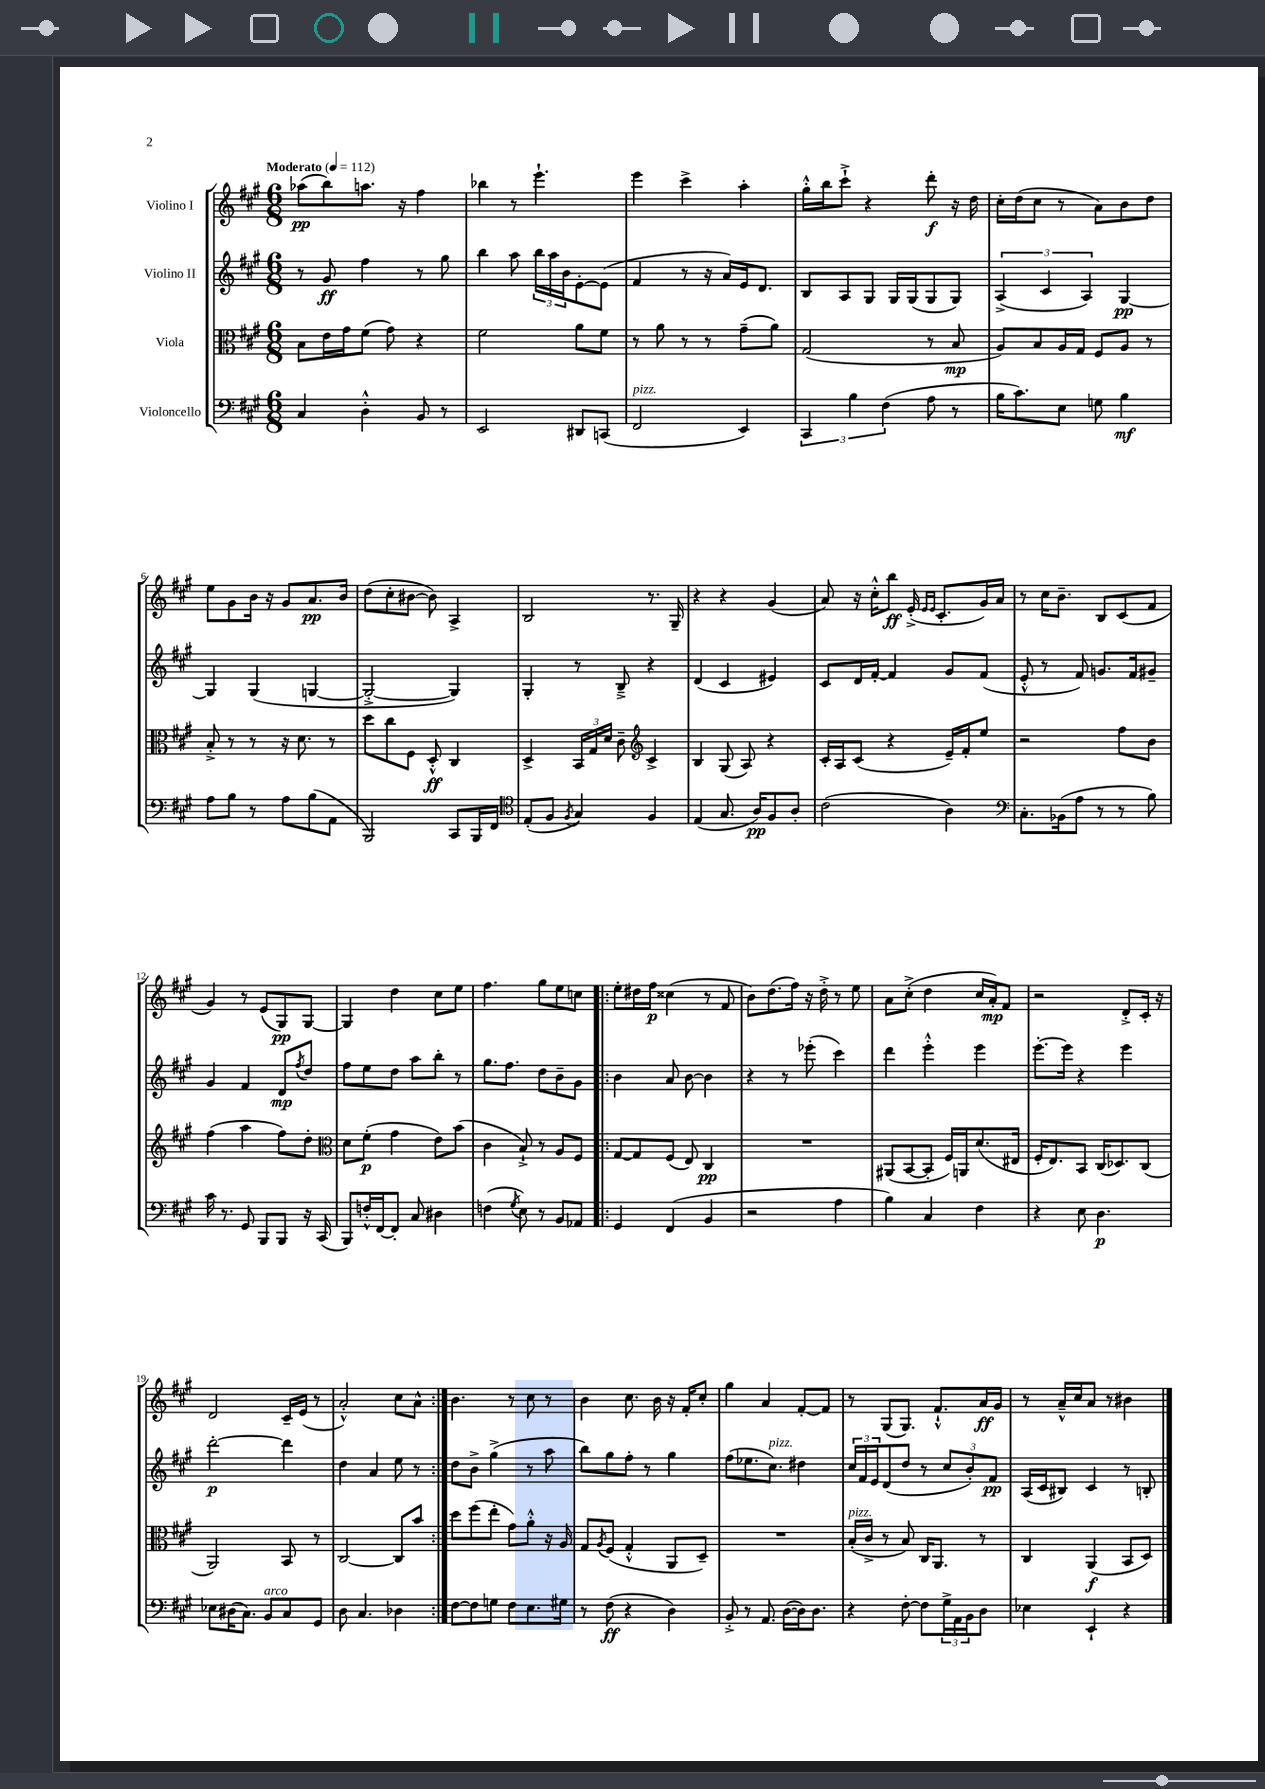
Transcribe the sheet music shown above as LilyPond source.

<<
\new StaffGroup <<
\new Staff = "s0" \with { instrumentName = "Violino I" } {
    \clef treble \key a \major \numericTimeSignature \time 6/8 \tempo "Moderato" 4 = 112
    aes''8\pp( b''8) a''8. r16 fis''4 |
    bes''4 r8 e'''4.-! |
    e'''4 cis'''4-> a''4-. |
    gis''16-.-^ b''16 cis'''8-!-> r4 d'''8-.\f r16 d''16 |
    cis''16-. d''16( cis''8 r8 a'8) b'8 d''8 |
    e''8 gis'8 b'16 r16 gis'8 a'8.\pp b'16 |
    d''8( cis''8-. bis'8~ bis'8) a4-> |
    b2 r8. gis16-- |
    r4 r4 gis'4( |
    a'8) r16 cis''16-.-^ b''8\ff e'16-.->( \grace { e'16 e'16 } cis'8.-. gis'16) a'16 |
    r8 cis''16 b'8.-- b8 cis'8( fis'8 |
    gis'4) r8 e'8( gis8\pp) gis8~ |
    gis4 d''4 cis''8 e''8 |
    fis''4. gis''8 e''8 c''8 |
    \repeat volta 2 { e''8-. dis''16 fis''16\p cisis''4( r8 fis'8 |
    b'8) d''8.( fis''16) r16 d''16-.-> r8 e''8 |
    a'8 cis''8-.->( d''4 cis''16 a'16-.\mp) fis'8 |
    r2 d'8-.-> cis'16-. r16 |
    d'2 cis'16-- e'16( r8 |
    a'2-.-^) cis''8 a'8-^ | }
    b'4. r8 cis''8 r8 |
    b'4 cis''8. b'16 r16 fis'16-. cis''8-. |
    gis''4 a'4 fis'8~-. fis'8 |
    r8 gis8( gis8.) fis'8.-!-^ a'16\ff gis'16 |
    r8 a'16---^ cis''16 a'8 r8 bis'4 \bar "|." |
}
\new Staff = "s1" \with { instrumentName = "Violino II" } {
    \clef treble \key a \major \numericTimeSignature \time 6/8
    r8 gis'8\ff fis''4 r8 gis''8 |
    b''4 a''8 \tuplet 3/2 { b''16 a''16 b'16 } e'8~-. e'8( |
    fis'4 r8 r16 a'16) e'16 d'8. |
    b8 a8 gis8 gis16 gis16( gis8 gis8) |
    \tuplet 3/2 { a4->( cis'4 a4) } gis4~\pp |
    gis4 gis4( g4~ |
    g2~-.-> g4) |
    gis4-. r8 b8---> r4 |
    d'4( cis'4 eis'4) |
    cis'8 d'16 fis'16~-. fis'4 gis'8 fis'8( |
    e'8-.-^ r8 fis'8) g'8. fis'16 gis'8-- |
    gis'4 fis'4 d'8\mp \acciaccatura { fis''8 } d''8 |
    fis''8 e''8 d''8 a''8 b''8-. r8 |
    gis''8. fis''8. d''8 b'8-- gis'8 |
    \repeat volta 2 { b'4 a'8 b'8~ b'4 |
    r4 r8 ees'''8-.( cis'''4) |
    d'''4 e'''4-.-^ e'''4 |
    e'''8.~-. e'''16 r4 e'''4 |
    d'''2~-.\p d'''4 |
    d''4 a'4 e''8 r8 | }
    d''8 b'8-> gis''4->( r8 a''8 |
    b''8) gis''8 fis''8-. r8 gis''4 |
    fis''8( ees''8. cis''8.^\markup { \italic "pizz." }) dis''4 |
    \tuplet 3/2 { cis''16 fis'16 e'16 } d'8( d''8 r8 \tuplet 3/2 { cis''8 b'8-.) fis'8\pp } |
    a16( cis'16 bis8) cis'4 r8 b8-. \bar "|." |
}
\new Staff = "s2" \with { instrumentName = "Viola" } {
    \clef alto \key a \major \numericTimeSignature \time 6/8
    b8 e'16 gis'16 fis'8( gis'8) r4 |
    fis'2 a'8 fis'8 |
    r8 a'8 r8 r8 gis'8--( a'8) |
    gis2( r8 b8\mp |
    a8) b8 a16 gis16 fis8 a8 r8 |
    b8-.-> r8 r8 r16 d'8. r8 |
    d''8 cis''8 fis8 d8-.-^\ff cis4 |
    d4-> \tuplet 3/2 { b,16 gis16 d'16 } cis'8-- \clef treble cis'4-> |
    b4 gis8( a8) r4 |
    cis'16-. a16 cis'8( r4 e'16--) fis'16-. e''8 |
    r2 fis''8 b'8 |
    fis''4( a''4 fis''8) d''8-. |
    \clef alto d'8 fis'8-.\p( gis'4 e'8) b'8( |
    cis'4 b8-!->) r8 a8 fis8 |
    \repeat volta 2 { gis8~ gis8 fis8( e8) cis4\pp |
    R2. |
    ais,8( b,8~ b,8-. fis16) a,16 d'8.( eis16 |
    fis16-. e8.) b,8 cis16( des8.) cis8( |
    a,2) b,8 r8 |
    cis2~ cis8 b'8 | }
    d''8 fis''8( e''8-. gis'8) a'8-.-^ r16 a16 |
    gis8 \acciaccatura { a8 } fis8( gis4-.-^ a,8 d8--) |
    R2. |
    b16-.^\markup { \italic "pizz." }( cis'16-> r8 b8) cis16 a,8. r8 |
    cis4 a,4\f( b,8 d8) \bar "|." |
}
\new Staff = "s3" \with { instrumentName = "Violoncello" } {
    \clef bass \key a \major \numericTimeSignature \time 6/8
    cis4 d4-.-^ b,8 r8 |
    e,2 dis,8 c,8( |
    fis,2^\markup { \italic "pizz." } e,4) |
    \tuplet 3/2 { cis,4 b4 fis4( } a8 r8 |
    b16 cis'8.) e8 g8 b4\mf |
    a8 b8 r8 a8 b8( a,8 |
    b,,2) cis,8 b,,16 fis,16 |
    \clef tenor e8-.( fis8 \acciaccatura { fis8 } gis4) fis4 |
    e4( gis8. a16\pp) fis8 a8-. |
    cis'2( a4) |
    \clef bass cis8.-. bes,16( a8 r8 r8 b8) |
    cis'16 r8. gis,8 b,,8 b,,8 r16 cis,16( |
    b,,8) f16-.-^ fis,16~ fis,8-. cis8 dis4 |
    f4( \acciaccatura { gis8 } e8) r8 b,8 aes,8 |
    \repeat volta 2 { gis,4 fis,4( b,4 |
    r2 a4 |
    b4) cis4 fis4 |
    r4 e8 d4.\p |
    ees8 dis16( cis8.) b,8^\markup { \italic "arco" } cis8 gis,8 |
    d8 cis4. des4 | }
    fis8~ fis8 g8 fis8 e8. gis16 |
    r8 fis8\ff( r4 d4) |
    b,8-.-> r8 a,8. d16~( d16) d8. |
    r4 fis8~-. fis8 \tuplet 3/2 { gis16-> a,16 b,16 } d8 |
    ees4 e,4-! r4 \bar "|." |
}
>>
>>
